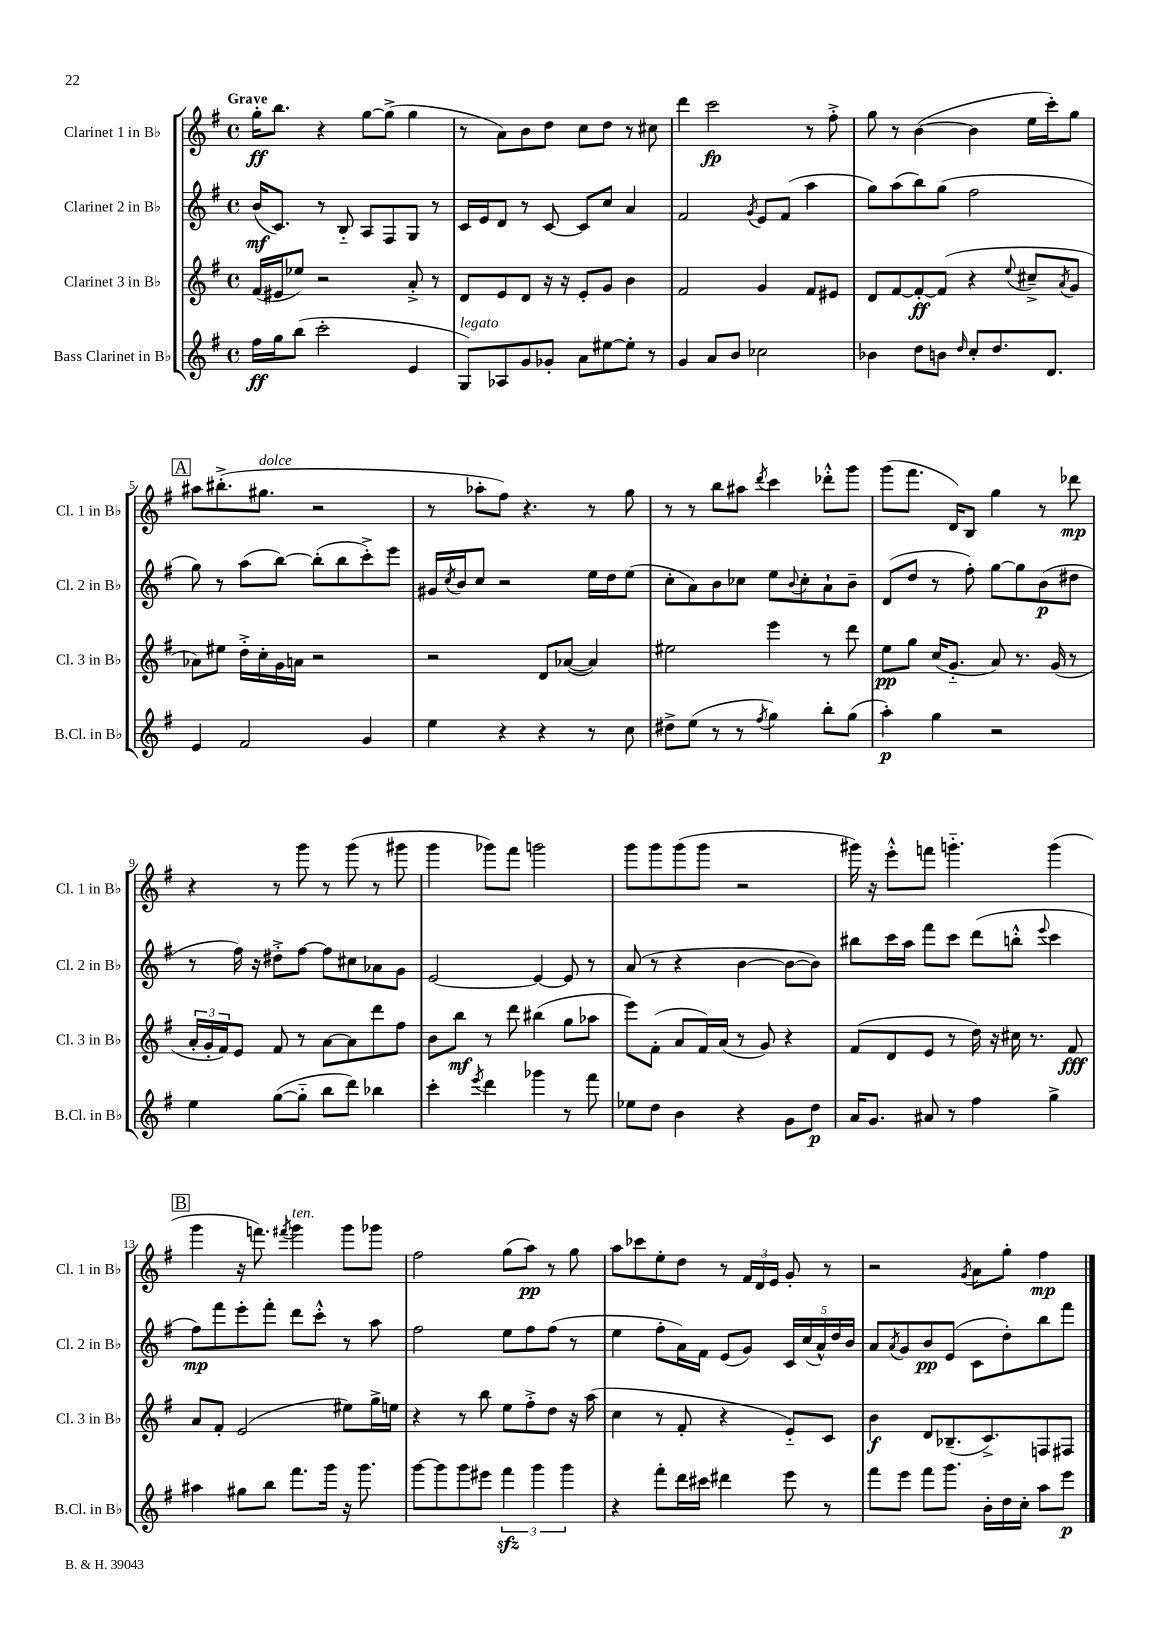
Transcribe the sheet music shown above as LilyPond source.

<<
\new StaffGroup <<
\new Staff = "s0" \with { instrumentName = "Clarinet 1 in Bb" shortInstrumentName = "Cl. 1 in Bb" } {
    \clef treble \key g \major \defaultTimeSignature \time 4/4 \tempo "Grave"
    g''16-.\ff b''8. r4 g''8~ g''8->( g''4 |
    r8 a'8) b'8 d''8 c''8 d''8 r8 cis''8 |
    d'''4 c'''2\fp r8 fis''8-.-> |
    g''8 r8 b'4~( b'4 e''16 c'''16-.) g''8 |
    \mark \markup { \box "A" } ais''8 bis''8.-.->( gis''8.^\markup { \italic "dolce" } r2 |
    r8 aes''8-. fis''8) r4. r8 g''8 |
    r8 r8 b''8 ais''8 \acciaccatura { d'''8 } c'''4 des'''8-.-^ g'''8 |
    g'''8( fis'''8. d'16) b8 g''4 r8 des'''8\mp |
    r4 r8 g'''8 r8 g'''8( r8 gis'''8 |
    g'''4 ges'''8) fis'''8 g'''2 |
    g'''8 g'''8 g'''8( g'''8 r2 |
    gis'''16) r16 e'''8-.-^ f'''8 g'''4.-_ g'''4( |
    \mark \markup { \box "B" } g'''4 r16 f'''8.) \acciaccatura { fis'''8 } g'''4^\markup { \italic "ten." } g'''8 ges'''8 |
    fis''2 g''8( a''8\pp) r8 g''8 |
    a''8 ces'''8 e''8-. d''8 r8 \tuplet 3/2 { fis'16 d'16 e'16 } g'8-. r8 |
    r2 \acciaccatura { g'8 } a'8 g''8-. fis''4\mp \bar "|." |
}
\new Staff = "s1" \with { instrumentName = "Clarinet 2 in Bb" shortInstrumentName = "Cl. 2 in Bb" } {
    \clef treble \key g \major \defaultTimeSignature \time 4/4
    b'16\mf( c'8.) r8 b8-_ a8 fis8 g8 r8 |
    c'16 e'16 d'8 r8 c'8~ c'8 c''8 a'4 |
    fis'2 \acciaccatura { g'8 } e'8 fis'8( a''4 |
    g''8) a''8( b''8) g''8( fis''2 |
    \mark \markup { \box "A" } g''8) r8 a''8( b''8~) b''8-.( b''8 c'''8-.->) e'''8 |
    gis'16 \acciaccatura { c''8 } b'16 c''8 r2 e''16 d''16 e''8( |
    c''8-. a'8) b'8 ces''8 e''8 \appoggiatura { b'8 } ces''8-. a'8-! b'8-- |
    d'8( d''8 r8 fis''8-.) g''8~ g''8 b'8\p( dis''8 |
    r8 fis''16) r16 dis''8-.-> fis''8~ fis''8 cis''8 aes'8 g'8 |
    e'2~ e'4~ e'8 r8 |
    a'8( r8 r4 b'4~ b'8~ b'8) |
    bis''8 c'''16 a''16 fis'''8 c'''8 d'''8( b''8-.-^ \appoggiatura { e'''8 } c'''4 |
    \mark \markup { \box "B" } fis''8\mp) fis'''8 e'''8-. fis'''8-. d'''8 c'''8-.-^ r8 a''8 |
    fis''2 e''8 fis''8 fis''8( r8 |
    e''4 fis''8-. a'16) fis'16 e'8( g'8) \tuplet 5/4 { c'16 c''16( a'16-^) d''16 b'16 } |
    a'8 \acciaccatura { a'8 } g'8 b'8\pp e'8( c'8 d''8-.) b''8 fis'''8 \bar "|." |
}
\new Staff = "s2" \with { instrumentName = "Clarinet 3 in Bb" shortInstrumentName = "Cl. 3 in Bb" } {
    \clef treble \key g \major \defaultTimeSignature \time 4/4
    fis'16( eis'16 ees''8) r2 a'8-.-> r8 |
    d'8 e'8 d'8 r16 r16 e'8-. g'8 b'4 |
    fis'2 g'4 fis'8 eis'8 |
    d'8 fis'8~ fis'8~-.\ff fis'8( r4 \appoggiatura { e''8 } cis''8---> \acciaccatura { a'8 } g'8 |
    \mark \markup { \box "A" } aes'8) eis''8 d''16-.-> c''16-. g'16 a'16 r2 |
    r2 d'8 aes'8~( aes'4) |
    eis''2 e'''4 r8 d'''8 |
    e''8\pp g''8 c''16( g'8.-_ a'8) r8. g'16( r8 |
    \tuplet 3/2 { a'16-. g'16-. fis'16) } e'8 fis'8 r8 a'8~ a'8 d'''8 fis''8 |
    b'8 b''8\mf r8 d'''8 bis''4( g''8 aes''8 |
    e'''8) fis'8-.( a'8 fis'16) a'16( r8 g'8) r4 |
    fis'8( d'8 e'8 r8 d''16) r16 cis''16 r8. fis'8\fff |
    \mark \markup { \box "B" } a'8 fis'8-. e'2( eis''8) g''16-> e''16 |
    r4 r8 b''8 e''8 fis''8-.-> d''8 r16 a''16( |
    c''4 r8 fis'8-. r4 e'8-_) c'8 |
    b'4\f d'8 bes8.--( c'8.->) f8 fis8 \bar "|." |
}
\new Staff = "s3" \with { instrumentName = "Bass Clarinet in Bb" shortInstrumentName = "B.Cl. in Bb" } {
    \clef treble \key g \major \defaultTimeSignature \time 4/4
    fis''16\ff g''16 b''8( c'''2-. e'4 |
    g8^\markup { \italic "legato" }) aes8 g'8 ges'8-. a'8 eis''8~ eis''8-. r8 |
    g'4 a'8 b'8 ces''2 |
    bes'4 d''8 b'8 \grace { d''16 } c''8-. d''8. d'8. |
    \mark \markup { \box "A" } e'4 fis'2 g'4 |
    e''4 r4 r4 r8 c''8 |
    dis''8-> e''8( r8 r8 \acciaccatura { fis''8 } g''4) b''8-. g''8( |
    a''4-.\p) g''4 r2 |
    e''4 g''8~( g''8-_ b''8 d'''8) bes''4 |
    c'''4-. \acciaccatura { e'''8 } d'''4 ges'''4 r8 fis'''8 |
    ees''8 d''8 b'4 r4 g'8 d''8\p |
    a'16 g'8. ais'8 r8 fis''4 g''4-> |
    \mark \markup { \box "B" } ais''4 gis''8 b''8 fis'''8. g'''16 r16 g'''8. |
    g'''8~ g'''8 g'''8 eis'''8 \tuplet 3/2 { fis'''4\sfz g'''4 g'''4 } |
    r4 fis'''8-. d'''16 cis'''16 dis'''4 e'''8 r8 |
    fis'''8 e'''8 fis'''8 g'''8. b'16-. d''16 c''16-. a''8 e'''8\p \bar "|." |
}
>>
>>
